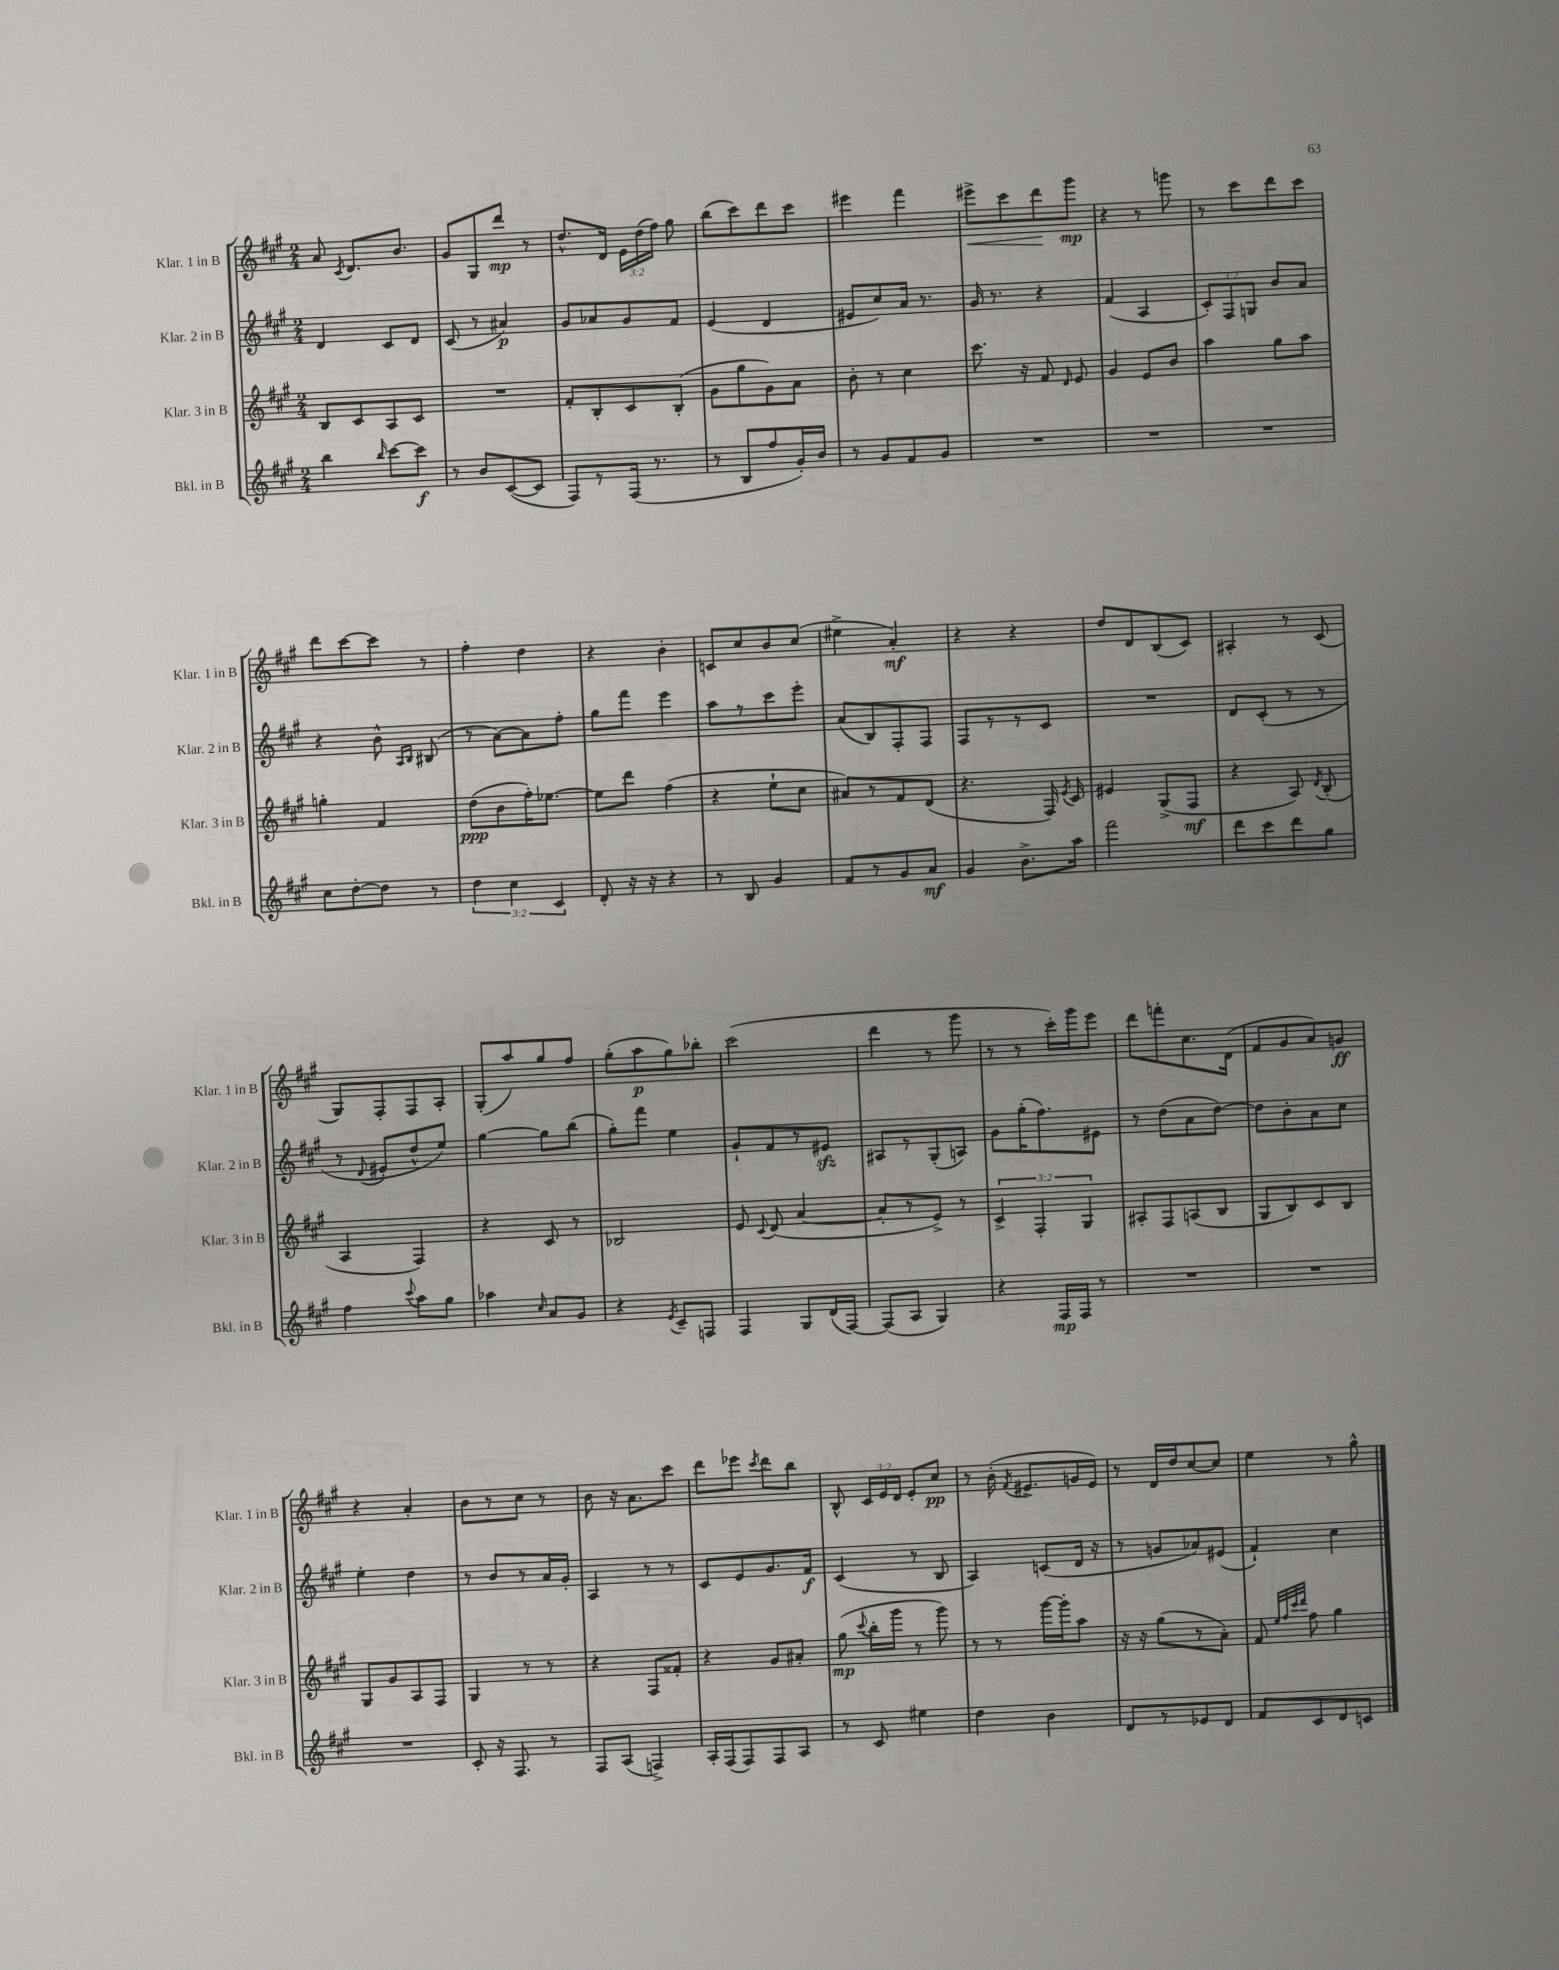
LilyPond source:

<<
\new StaffGroup <<
\new Staff = "s0" \with { instrumentName = "Klar. 1 in B" shortInstrumentName = "Klar. 1 in B" } {
    \clef treble \key a \major \numericTimeSignature \time 2/4 \override Staff.TupletNumber.text = #tuplet-number::calc-fraction-text
    \autoBeamOff a'8 \acciaccatura { cis'8 } d'8.[ b'8.] |
    gis'8[ gis8 d'''8]\mp r8 |
    d''8.[-^ d'16] \tuplet 3/2 { e'16[ d''16( fis''16]) } gis''8 |
    b''8[( cis'''8) d'''8 cis'''8] |
    eis'''4 fis'''4 |
    eis'''8[->\< cis'''8 d'''8\! gis'''8]\mp |
    r4 r8 g'''8 |
    r8 cis'''8[ d'''8 cis'''8] |
    d'''8[ cis'''8~ cis'''8] r8 |
    fis''4-. d''4 |
    r4 b'4-. |
    c'8[ cis''8 b'8 cis''8]( |
    eis''4-> a'4-.\mf) |
    r4 r4 |
    d''8[ d'8 b8( cis'8]) |
    ais4-. r8 cis'8( |
    gis8[) fis8-. fis8 a8]-. |
    gis8[-.( a''8) gis''8 fis''8] |
    gis''8[-.( a''8\p gis''8) bes''8]-. |
    cis'''2( |
    d'''4 r8 gis'''8 |
    r8 r8 cis'''16[-.) gis'''16 e'''8] |
    d'''8[ f'''8-. cis''8. d'16]( |
    fis'8[ gis'8 a'8) g'8]\ff |
    r4 a'4-. |
    b'8[ r8 cis''8] r8 |
    b'8 r16 a'8.[ cis'''8] |
    d'''8[ ees'''8] \acciaccatura { cis'''8 } d'''8[ b''8] |
    b8-^ \tuplet 3/2 { cis'16[ e'16 d'16] } e'8[-. cis''8]\pp |
    r8 b'16-.( \acciaccatura { fis'8 } eis'8.[-> g'16 eis'16]) |
    r8 d'16[ d''16 cis''8~ cis''8] |
    e''4 r8 gis''8-^ \bar "|." |
}
\new Staff = "s1" \with { instrumentName = "Klar. 2 in B" shortInstrumentName = "Klar. 2 in B" } {
    \clef treble \key a \major \numericTimeSignature \time 2/4 \override Staff.TupletNumber.text = #tuplet-number::calc-fraction-text
    \autoBeamOff d'4 cis'8[ d'8] |
    cis'8( r8 ais'4\p) |
    gis'8[ aes'8 gis'8 fis'8] |
    e'4( d'4 |
    eis'8[ cis''8) a'16] r8. |
    gis'16 r8. r4 |
    fis'4( a4 |
    \tuplet 3/2 { cis'8[-.) fis8 g8] } b'8[ a'8] |
    r4 b'8-^ \grace { a16[ b16] } bis8( |
    r8 a'8[~) a'8 fis''8]-. |
    gis''8[ fis'''8] e'''4 |
    a''8[ r8 cis'''8 e'''8]-. |
    a'8[( b8) fis8-. fis8] |
    fis8[ r8 r8 cis'8] |
    R2 |
    d'8[ cis'8]-.( r8 r8 |
    r8 \appoggiatura { d'8 } eis'8[-. d''8-^ e''8]) |
    gis''4~ gis''8[ b''8]( |
    gis''8[-.) fis'''8] e''4 |
    gis'8[-! fis'8 r8 eis'8]\sfz |
    ais8[ r8 gis8-.( a8]) |
    gis'8[ gis''16-.( fis''8.) eis'8] |
    r8 d''8[( a'8 d''8]~) |
    d''8[ b'8-. a'8 cis''8] |
    e''4-. d''4 |
    r8 b'8[ r8 a'16 gis'16]-. |
    a4 r8 r8 |
    cis'8[ e'8 gis'8. fis'16]\f |
    cis'4( r8 b8 |
    a4) c'8[( d'16] r16 |
    r8 g'8[ aes'8) eis'8]( |
    fis'4-!) cis''4 \bar "|." |
}
\new Staff = "s2" \with { instrumentName = "Klar. 3 in B" shortInstrumentName = "Klar. 3 in B" } {
    \clef treble \key a \major \numericTimeSignature \time 2/4 \override Staff.TupletNumber.text = #tuplet-number::calc-fraction-text
    \autoBeamOff b8[ cis'8 a8 cis'8] |
    R2 |
    fis'8[-. b8-. cis'8 b8]-.( |
    gis'8[ gis''8 gis'8) a'8] |
    b'8-. r8 cis''4 |
    cis'''8. r16 fis'8 \grace { d'16 } e'8 |
    gis'4 e'8[ b'8] |
    a''4 gis''8[ a''8] |
    g''4-. fis'4 |
    d''8[\ppp( b'8 fis''16-.) ees''8.]~ |
    ees''8[ d'''8] fis''4( |
    r4 e''8[-! cis''8] |
    ais'8[) r8 fis'8 d'8]( |
    r4. fis16) \acciaccatura { e'8 } cis'16 |
    eis'4 gis8[->( fis8]\mf |
    r4 a8) \acciaccatura { d'8 } b8-.( |
    a4 fis4) |
    r4 cis'8 r8 |
    bes2 |
    e'8 \appoggiatura { cis'8 } d'8( a'4~ |
    a'8[-. r8 e'8]->) r8 |
    \tuplet 3/2 { cis'4-> fis4-. gis4 } |
    ais8[-. fis8 a8( b8] |
    gis8[ b8) cis'8 b8] |
    gis8[ gis'8 a8 fis8] |
    gis4 r8 r8 |
    r4 fis8[ fisis'8]-. |
    r4 gis'8[ ais'8]-. |
    gis''8\mp( \appoggiatura { cis'''8 } b''16[-. gis'''16] r8 gis'''8) |
    r8 r8 gis'''16[~ gis'''16-. a''8] |
    r16 r16 gis''8[( r8 a'8]-.) |
    fis'8 \grace { e''32[ fis''32 cis'''32 d'''32] } fis''8 gis''4 \bar "|." |
}
\new Staff = "s3" \with { instrumentName = "Bkl. in B" shortInstrumentName = "Bkl. in B" } {
    \clef treble \key a \major \numericTimeSignature \time 2/4 \override Staff.TupletNumber.text = #tuplet-number::calc-fraction-text
    \autoBeamOff b''4 \grace { b''16 } cis'''8[~ cis'''8]\f |
    r8 b'8[ cis'8~( cis'8] |
    fis8[) r8 fis16]( r8. |
    r8 b8[ fis''8 gis'16-.) b'16] |
    r8 gis'8[ fis'8 gis'8] |
    R2 |
    R2 |
    R2 |
    cis''8[ d''8~-. d''8] r8 |
    \tuplet 3/2 { d''4 cis''4 cis'4 } |
    d'8-. r16 r16 r4 |
    r8 b8 gis'4 |
    fis'8[ r8 gis'8 a'8]\mf |
    gis'4 b'8.[-> a''16] |
    fis'''2 |
    d'''8[ cis'''8 d'''8 gis''8] |
    fis''4 \appoggiatura { cis'''8 } a''8[ gis''8] |
    aes''4 \grace { cis''16 } a'8[ gis'8] |
    r4 \acciaccatura { e'8 } cis'8[-- f8] |
    fis4 gis8[ d'16( fis16]~) |
    fis8[( a8] gis4) |
    r4 fis16[\mp fis16] r8 |
    R2 |
    R2 |
    R2 |
    cis'8-. r16 fis8. r8 |
    fis8[ a8]( f4->) |
    a16[-. fis16( fis8) fis8 a8] |
    r8 cis'8 eis''4 |
    d''4 b'4 |
    d'8[ r8 ees'8 d'8] |
    fis'8[ cis'8 d'8 c'8] \bar "|." |
}
>>
>>
\layout { \context { \Score \remove "Bar_number_engraver" } }
